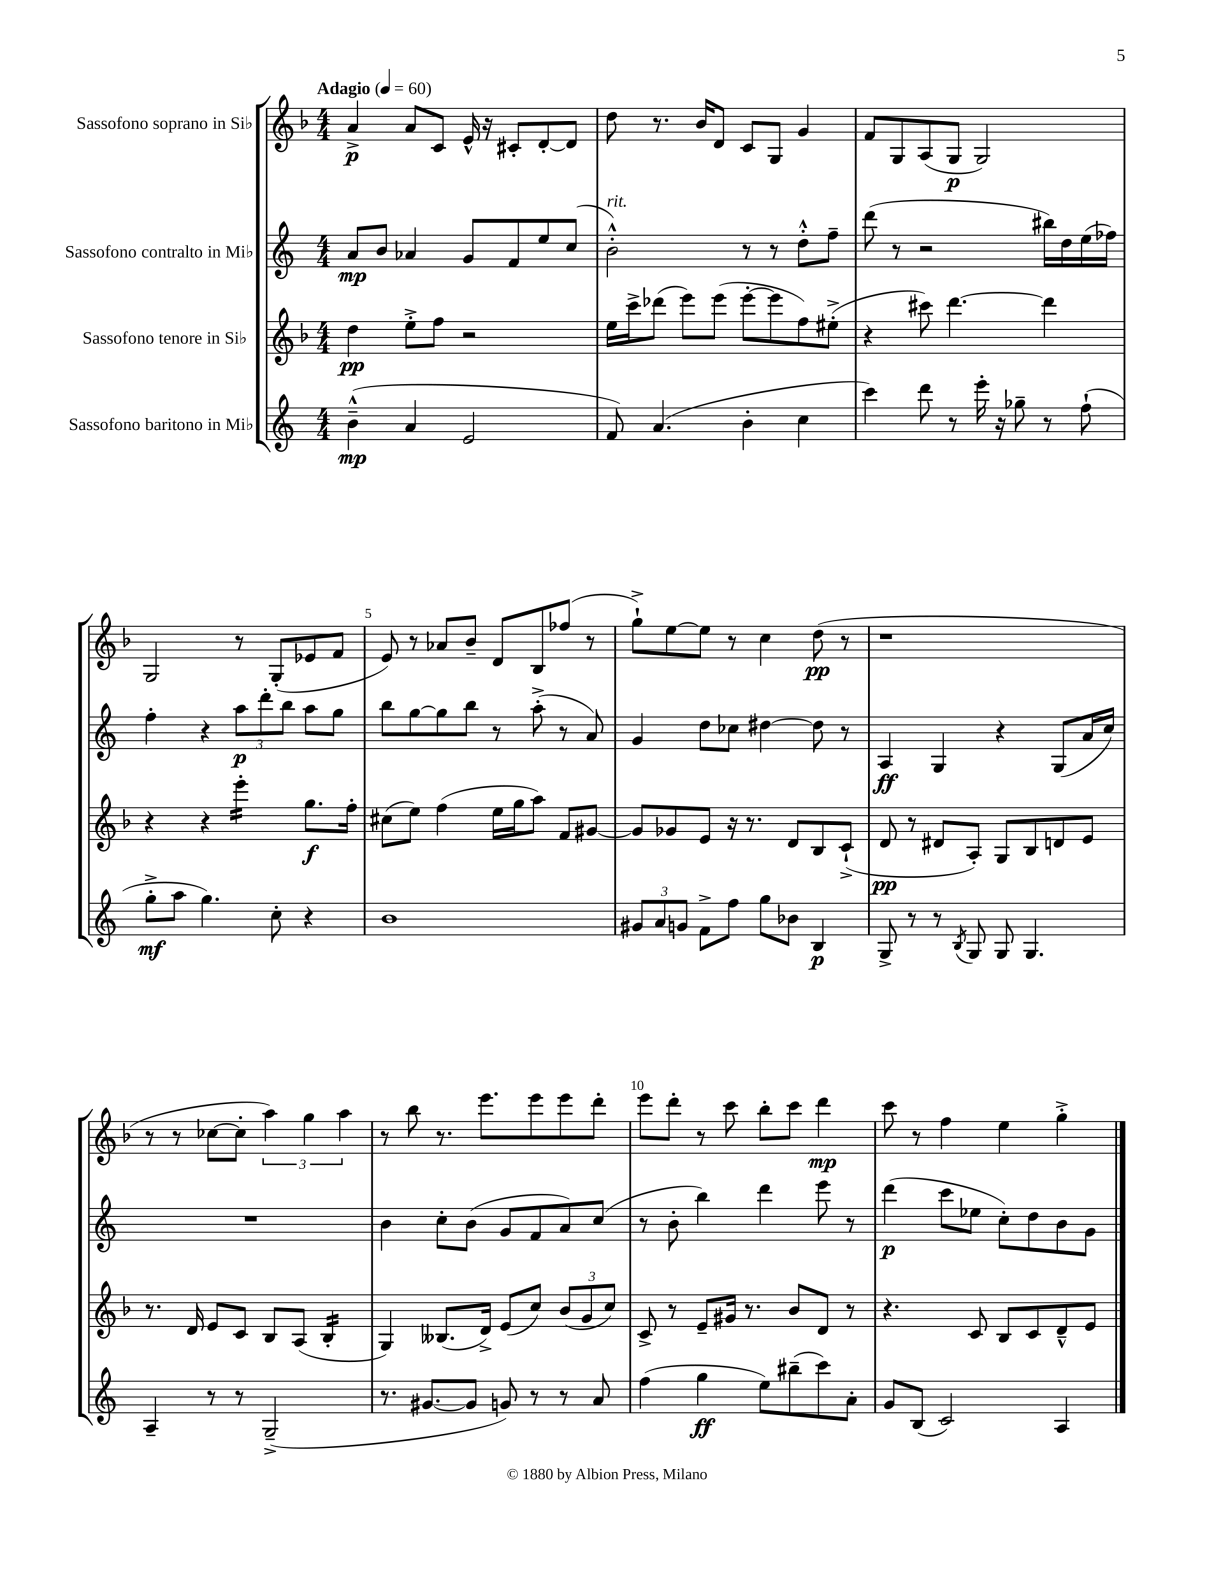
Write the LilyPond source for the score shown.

<<
\new StaffGroup <<
\new Staff = "s0" \with { instrumentName = "Sassofono soprano in Sib" } {
    \clef treble \key f \major \numericTimeSignature \time 4/4 \tempo "Adagio" 4 = 60
    a'4->\p a'8 c'8 e'16-^ r16 cis'8-. d'8~-. d'8 |
    d''8 r8. bes'16 d'8 c'8 g8 g'4 |
    f'8 g8 a8( g8\p g2) |
    g2 r8 g8-.( ees'8 f'8 |
    e'8) r8 aes'8 bes'8-- d'8 bes8 fes''8( r8 |
    g''8-!->) e''8~ e''8 r8 c''4 d''8\pp( r8 |
    r1 |
    r8 r8 ces''8~ ces''8-. \tuplet 3/2 { a''4) g''4 a''4 } |
    r8 bes''8 r8. e'''8. e'''8 e'''8 d'''8-. |
    e'''8 d'''8-. r8 c'''8 bes''8-. c'''8 d'''4\mp |
    c'''8 r8 f''4 e''4 g''4-.-> \bar "|." |
}
\new Staff = "s1" \with { instrumentName = "Sassofono contralto in Mib" } {
    \clef treble \key c \major \numericTimeSignature \time 4/4
    a'8\mp b'8 aes'4 g'8 f'8 e''8 c''8( |
    b'2-.-^^\markup { \italic "rit." }) r8 r8 d''8-.-^ f''8-- |
    d'''8( r8 r2 bis''16) d''16 e''16( fes''16) |
    f''4-. r4 \tuplet 3/2 { a''8\p d'''8-. b''8 } a''8 g''8 |
    b''8 g''8~ g''8 b''8 r8 a''8-.->( r8 a'8) |
    g'4 d''8 ces''8 dis''4~ dis''8 r8 |
    a4\ff g4 r4 g8( a'16 c''16) |
    R1 |
    b'4 c''8-. b'8( g'8 f'8 a'8) c''8( |
    r8 b'8-. b''4) d'''4 e'''8 r8 |
    d'''4\p( c'''8 ees''8 c''8-.) d''8 b'8 g'8 \bar "|." |
}
\new Staff = "s2" \with { instrumentName = "Sassofono tenore in Sib" } {
    \clef treble \key f \major \numericTimeSignature \time 4/4
    d''4\pp e''8-.-> f''8 r2 |
    e''16 c'''16-> des'''8( e'''8) e'''8( e'''8~-. e'''8 f''8) eis''8-.->( |
    r4 cis'''8) d'''4.~ d'''4 |
    r4 r4 e'''4:16-. g''8.\f f''16-. |
    cis''8( e''8) f''4( e''16 g''16 a''8) f'8 gis'8~ |
    gis'8 ges'8 e'8 r16 r8. d'8 bes8 c'8-!->( |
    d'8\pp r8 dis'8 a8-.) g8 bes8 d'8 e'8 |
    r8. d'16 e'8 c'8 bes8 a8( bes4:16-. |
    g4) beses8.( d'16->) e'8( c''8) \tuplet 3/2 { bes'8( g'8 c''8) } |
    c'8-> r8 e'8-- gis'16 r8. bes'8 d'8 r8 |
    r4. c'8 bes8 c'8 d'8---^ e'8 \bar "|." |
}
\new Staff = "s3" \with { instrumentName = "Sassofono baritono in Mib" } {
    \clef treble \key c \major \numericTimeSignature \time 4/4
    b'4---^\mp( a'4 e'2 |
    f'8) a'4.( b'4-. c''4 |
    c'''4) d'''8 r8 e'''16-. r16 ges''8-- r8 f''8-!( |
    g''8-.->\mf a''8 g''4.) c''8-. r4 |
    b'1 |
    \tuplet 3/2 { gis'8 a'8 g'8 } f'8-> f''8 g''8 bes'8 b4\p |
    g8-> r8 r8 \acciaccatura { b8 } g8 g8 g4. |
    a4-- r8 r8 g2--->( |
    r8. gis'8.~ gis'8 g'8) r8 r8 a'8 |
    f''4( g''4\ff e''8) bis''8--( c'''8) a'8-. |
    g'8 b8( c'2) a4 \bar "|." |
}
>>
>>
\layout { \context { \Score \override BarNumber.break-visibility = ##(#f #t #t) barNumberVisibility = #(every-nth-bar-number-visible 5) } }
